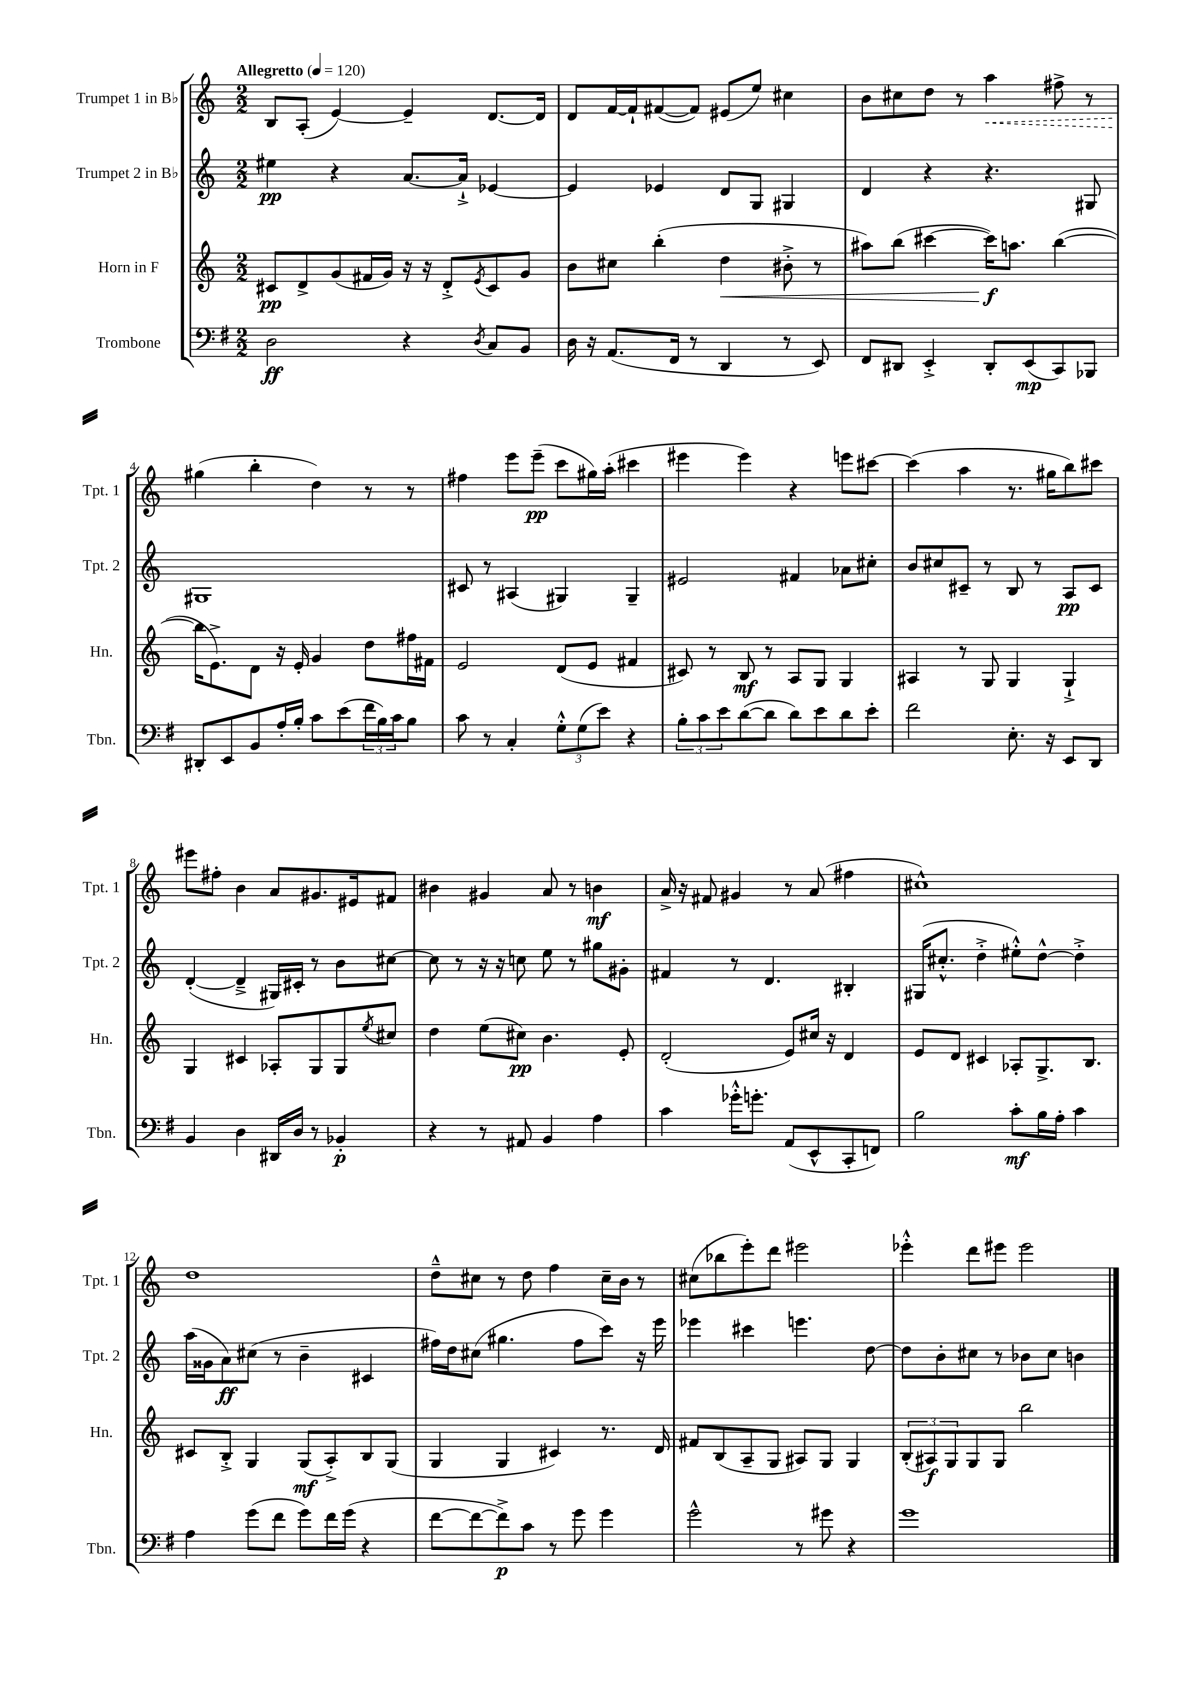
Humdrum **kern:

**kern	**dynam	**kern	**dynam	**kern	**dynam	**kern	**dynam
*part4	*part4	*part3	*part3	*part2	*part2	*part1	*part1
*staff4	*staff4	*staff3	*staff3	*staff2	*staff2	*staff1	*staff1
*I"Trombone	*	*I"Horn in F	*	*I"Trumpet 2 in B♭	*	*I"Trumpet 1 in B♭	*
*I'Tbn.	*	*I'Hn.	*	*I'Tpt. 2	*	*I'Tpt. 1	*
*clefF4	*	*clefG2	*	*clefG2	*	*clefG2	*
*k[f#]	*	*k[]	*	*k[]	*	*k[]	*
*M2/2	*	*M2/2	*	*M2/2	*	*M2/2	*
*MM120	*	*MM120	*	*MM120	*	*MM120	*
=1	=1	=1	=1	=1	=1	=1	=1
!	!	!	!	!	!	!LO:TX:a:B:t=Allegretto	!
2D\	ff	8c#X/L	pp	4ee#X\	pp	8B/L	.
.	.	8d^/	.	.	.	(8A'/J	.
.	.	(8g/	.	4r	.	[4e/)	.
.	.	16f#X/L	.	.	.	.	.
.	.	16g/JJ)	.	.	.	.	.
4r	.	16r	.	[8.a/L	.	4e~/]	.
.	.	16r	.	.	.	.	.
.	.	8d'^/L	.	.	.	.	.
.	.	.	.	16a`^/Jk]	.	.	.
8qD/	.	8qe/	.	.	.	.	.
8C/L	.	8c#/	.	[4e-X/	.	[8.d/L	.
8BB/J	.	8g/J	.	.	.	.	.
.	.	.	.	.	.	16d/Jk]	.
=2	=2	=2	=2	=2	=2	=2	=2
16D\	.	8b\L	.	4e-/]	.	8d/L	.
16r	.	.	.	.	.	.	.
(8.AA/L	.	8cc#X\J	.	.	.	[16f/L	.
.	.	.	.	.	.	16f`/J]	.
.	.	(4bb'\	.	4e-X/	.	([8f#X/	.
16FF#/Jk	.	.	.	.	.	.	.
8r	.	.	.	.	.	8f#/J])	.
!	!	!	!LO:HP:b	!	!	!	!
4DD/	.	4dd\	<	8d/L	.	(8e#X/L	.
.	.	.	.	8G/J	.	8ee/J)	.
8r	.	8b#X'^\	.	4G#X/	.	4cc#X\	.
8EE/)	.	8r	.	.	.	.	.
=3	=3	=3	=3	=3	=3	=3	=3
8FF#/L	.	8aa#X\L)	.	4d/	.	8b\L	.
8DD#X/J	.	(8bb\J	.	.	.	8cc#X\	.
4EE'^/	.	[4ccc#X\	.	4r	.	8dd\J	.
.	.	.	.	.	.	8r	.
!	!	!	!	!	!	!	!LO:HP:b
8DD#'/L	.	16ccc#\KL])	f	4.r	.	4aa\	<
.	.	8.aan\J	[	.	.	.	.
(8EE/	mp	.	.	.	.	.	.
8CC/)	.	([4bb\	.	.	.	8ff#X^\	.
8BBB-X/J	.	.	.	8G#X/	.	8r	.
!!LO:LB:g=z
=4	=4	=4	=4	=4	=4	=4	=4
8DD#X'/L	.	16bb\KL]	.	1G#X	.	(4gg#X\	.
.	.	8.e^\)	.	.	.	.	.
8EE/	.	.	.	.	.	.	.
8BB/	.	8d\J	.	.	.	4bb'\	[
16A'/L	.	16r	.	.	.	.	.
16B'/JJ	.	16e'/	.	.	.	.	.
8c\L	.	4g/	.	.	.	4dd\)	.
(8e\	.	.	.	.	.	.	.
24f#\L	.	8dd\L	.	.	.	8r	.
24B\)	.	.	.	.	.	.	.
24c\J	.	.	.	.	.	.	.
8B\J	.	16ff#X\L	.	.	.	8r	.
.	.	16f#X\JJ	.	.	.	.	.
=5	=5	=5	=5	=5	=5	=5	=5
8c\	.	2e/	.	8c#X/	.	4ff#X\	.
8r	.	.	.	8r	.	.	.
4C'/	.	.	.	(4A#X/	.	8eee\L	.
.	.	.	.	.	.	(8eee~\J	pp
12G'^^\L	.	(8d/L	.	4G#X/)	.	8ccc\L	.
(12G\	.	.	.	.	.	.	.
.	.	8e/J	.	.	.	16gg#X\L)	.
12e\J)	.	.	.	.	.	.	.
.	.	.	.	.	.	(16aa'\JJ	.
4r	.	4f#X/	.	4G#~/	.	4ccc#X\	.
=6	=6	=6	=6	=6	=6	=6	=6
12B'\L	.	8c#X/)	.	2e#X/	.	4eee#X\	.
12c\	.	.	.	.	.	.	.
.	.	8r	.	.	.	.	.
12e\	.	.	.	.	.	.	.
([8d\	.	8B/	mf	.	.	4eee#\)	.
8d\J]	.	8r	.	.	.	.	.
8d\L)	.	8A/L	.	4f#X/	.	4r	.
8e\	.	8G/J	.	.	.	.	.
8d\	.	4G/	.	8a-X\L	.	8eeen\L	.
8e'\J	.	.	.	8cc#X'\J	.	[8ccc#X\J	.
=7	=7	=7	=7	=7	=7	=7	=7
2f#\	.	4A#X/	.	8b/L	.	(4ccc#\]	.
.	.	.	.	8cc#X/	.	.	.
.	.	8r	.	8c#X~/J	.	4aa\	.
.	.	8G/	.	8r	.	.	.
8.E'\	.	4G/	.	8B/	.	8.r	.
.	.	.	.	8r	.	.	.
16r	.	.	.	.	.	16gg#X\KL	.
8EE/L	.	4G`^/	.	8A/L	pp	8bb\)	.
8DD/J	.	.	.	8c#/J	.	8ccc#X\J	.
!!LO:LB:g=z
=8	=8	=8	=8	=8	=8	=8	=8
4BB/	.	4G/	.	([4d'/	.	8eee#X\L	.
.	.	.	.	.	.	8ff#X'\J	.
4D\	.	4c#X/	.	4d~^/]	.	4b\	.
16DD#X/LL	.	8A-X'/L	.	16G#X/LL)	.	8a/L	.
16D/JJ	.	.	.	16c#X'/JJ	.	.	.
8r	.	8G/	.	8r	.	8.g#X/	.
4BB-X'/	p	8G/	.	8b\L	.	.	.
.	.	.	.	.	.	16e#X/k	.
.	.	8qee/	.	.	.	.	.
.	.	8cc#X/J	.	[8cc#X\J	.	8f#X/J	.
=9	=9	=9	=9	=9	=9	=9	=9
4r	.	4dd\	.	8cc#\]	.	4b#X\	.
.	.	.	.	8r	.	.	.
8r	.	(8ee\L	.	16r	.	4g#X/	.
.	.	.	.	16r	.	.	.
8AA#X/	.	8cc#X\J)	pp	8ccn\	.	.	.
4BB/	.	4.b\	.	8ee\	.	8a/	.
.	.	.	.	8r	.	8r	.
4A\	.	.	.	8gg#X\L	.	4bn\	mf
.	.	8e'/	.	8g#X'\J	.	.	.
=10	=10	=10	=10	=10	=10	=10	=10
4c\	.	(2d'/	.	4f#X/	.	16a^/	.
.	.	.	.	.	.	16r	.
.	.	.	.	.	.	8f#X/	.
16g-X'^^\KL	.	.	.	8r	.	4g#X/	.
8.gn'\J	.	.	.	.	.	.	.
.	.	.	.	4.d/	.	.	.
(8AA/L	.	8e/L)	.	.	.	8r	.
8EE^^/	.	16cc#X/Jk	.	.	.	(8a/	.
.	.	16r	.	.	.	.	.
8CC'/	.	4d/	.	4B#X'/	.	4ff#X\	.
8FFn/J)	.	.	.	.	.	.	.
=11	=11	=11	=11	=11	=11	=11	=11
2B\	.	8e/L	.	(16G#X/KL	.	1cc#X^^)	.
.	.	.	.	8.cc#X'^^/J	.	.	.
.	.	8d/J	.	.	.	.	.
.	.	4c#X/	.	4dd'^\	.	.	.
8c'\L	mf	8A-X'/L	.	8ee#X'^^\L)	.	.	.
16B\L	.	8.G^/	.	[8dd^^\J	.	.	.
16A'\JJ	.	.	.	.	.	.	.
4c\	.	.	.	4dd'^\]	.	.	.
.	.	8.B/J	.	.	.	.	.
!!LO:LB:g=z
=12	=12	=12	=12	=12	=12	=12	=12
4A\	.	8c#X/L	.	(16aa\LL	.	1dd	.
.	.	.	.	16g##X\J	.	.	.
.	.	8B'^/J	.	8a\)	ff	.	.
(8g\L	.	4G/	.	(8cc#X\J	.	.	.
8f#\J	.	.	.	8r	.	.	.
8g\L)	.	(8G/L	mf	4b~\	.	.	.
16f#\L	.	8A'^/)	.	.	.	.	.
(16g\JJ	.	.	.	.	.	.	.
4r	.	8B/	.	4c#X/	.	.	.
.	.	(8G/J	.	.	.	.	.
=13	=13	=13	=13	=13	=13	=13	=13
[8f#\L	.	4G/	.	16ff#X\LL)	.	8dd~^^\L	.
.	.	.	.	16dd\J	.	.	.
8f#\_	.	.	.	(8cc#X\J	.	8cc#X\J	.
8f#^\])	p	4G/	.	4.gg#X\	.	8r	.
8c\J	.	.	.	.	.	8dd\	.
8r	.	4c#X/)	.	.	.	4ff\	.
8g\	.	.	.	8ff#\L	.	.	.
4g\	.	8.r	.	8ccc\J)	.	16cc#~\LL	.
.	.	.	.	.	.	16b\JJ	.
.	.	.	.	16r	.	8r	.
.	.	16d/	.	16eee\	.	.	.
=14	=14	=14	=14	=14	=14	=14	=14
2g^^\	.	8f#X/L	.	4eee-X\	.	(8cc#X\L	.
.	.	(8B/	.	.	.	8bb-X\	.
.	.	8A~/	.	4ccc#X\	.	8eee'\)	.
.	.	8G/J	.	.	.	8ddd\J	.
8r	.	8A#X/L)	.	4.eeen\	.	2eee#X\	.
8g#X\	.	8G/J	.	.	.	.	.
4r	.	4G/	.	.	.	.	.
.	.	.	.	[8dd\	.	.	.
=15	=15	=15	=15	=15	=15	=15	=15
1g	.	(12B'/L	.	8dd\L]	.	4eee-X'^^\	.
.	.	12A#X/)	f	.	.	.	.
.	.	.	.	8b'\	.	.	.
.	.	12G/	.	.	.	.	.
.	.	8G/	.	8cc#X\J	.	8ddd\L	.
.	.	8G/J	.	8r	.	8eee#X\J	.
.	.	2bb\	.	8b-X\L	.	2eee#\	.
.	.	.	.	8cc#\J	.	.	.
.	.	.	.	4bn\	.	.	.
==	==	==	==	==	==	==	==
*-	*-	*-	*-	*-	*-	*-	*-
